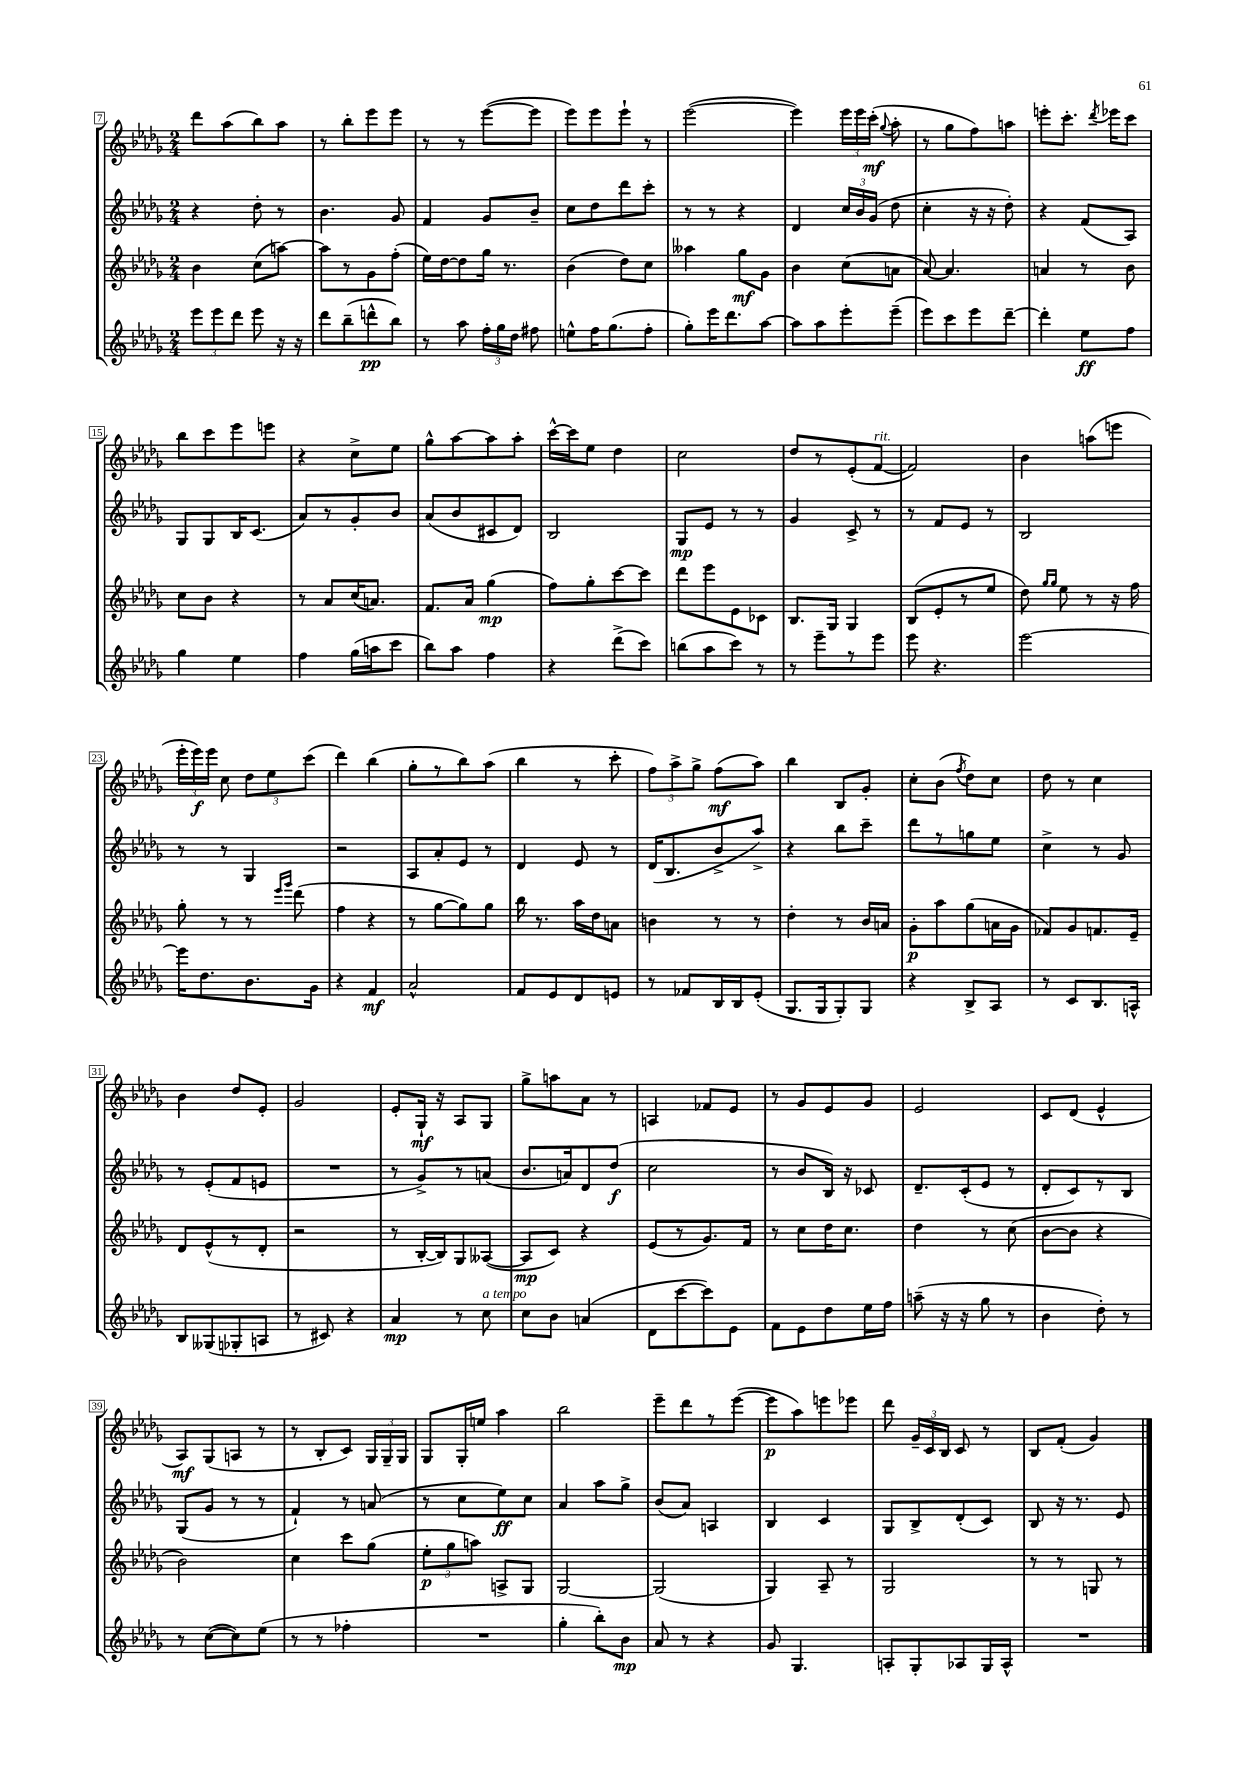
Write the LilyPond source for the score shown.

<<
\new StaffGroup <<
\new Staff = "s0" {
    \clef treble \key des \major \numericTimeSignature \time 2/4
    \autoBeamOff des'''8[ aes''8( bes''8) aes''8] |
    r8 bes''8[-. ees'''8 ees'''8] |
    r8 r8 ees'''8[~( ees'''8] |
    ees'''8[) ees'''8 ees'''8]-! r8 |
    ees'''2~( |
    ees'''4) \tuplet 3/2 { ees'''16[ ees'''16 c'''16]-.\mf( } \appoggiatura { ges''8 } aes''8-. |
    r8 ges''8[ f''8) a''8] |
    e'''8[-. c'''8.]-. \acciaccatura { des'''8 } ees'''16[ c'''8] |
    bes''8[ c'''8 ees'''8 e'''8] |
    r4 c''8[-> ees''8] |
    ges''8[-^ aes''8~ aes''8 aes''8]-. |
    c'''16[~-^ c'''16 ees''8] des''4 |
    c''2 |
    des''8[ r8 ees'8-.( f'8]~^\markup { \italic "rit." } |
    f'2) |
    bes'4 a''8[( e'''8] |
    \tuplet 3/2 { ees'''16[-. ees'''16\f) ees'''16] } c''8 \tuplet 3/2 { des''8[ ees''8 c'''8]( } |
    des'''4) bes''4( |
    ges''8[-. r8 bes''8) aes''8]( |
    bes''4 r8 c'''8-. |
    \tuplet 3/2 { f''8[) aes''8-> ges''8]-> } f''8[\mf( aes''8]) |
    bes''4 bes8[ ges'8]-. |
    c''8[-. bes'8]( \acciaccatura { f''8 } des''8[) c''8] |
    des''8 r8 c''4 |
    bes'4 des''8[ ees'8]-. |
    ges'2 |
    ees'8[-. ges16]-!\mf r16 aes8[ ges8] |
    ges''8[-> a''8 aes'8] r8 |
    a4 fes'8[ ees'8] |
    r8 ges'8[ ees'8 ges'8] |
    ees'2 |
    c'8[ des'8]( ees'4-^ |
    aes8[\mf) ges8( a8] r8 |
    r8 bes8[-. c'8]) \tuplet 3/2 { ges16[ ges16-- ges16] } |
    ges8[ ges16-. e''16] aes''4 |
    bes''2 |
    ees'''8[-- des'''8 r8 ees'''8]~( |
    ees'''8[\p aes''8) e'''8 ees'''8] |
    des'''8 \tuplet 3/2 { ges'16[-- c'16 bes16] } c'8 r8 |
    bes8[ f'8]-.( ges'4) \bar "|." |
}
\new Staff = "s1" {
    \clef treble \key des \major \numericTimeSignature \time 2/4
    \autoBeamOff r4 des''8-. r8 |
    bes'4. ges'8 |
    f'4 ges'8[ bes'8]-- |
    c''8[ des''8 des'''8 c'''8]-. |
    r8 r8 r4 |
    des'4 \tuplet 3/2 { c''16[ bes'16 ges'16]( } des''8 |
    c''4-. r16 r16 des''8-.) |
    r4 f'8[( aes8]) |
    ges8[ ges8 bes16 c'8.]( |
    aes'8[) r8 ges'8-. bes'8] |
    aes'8[( bes'8 cis'8 des'8]) |
    bes2 |
    ges8[\mp ees'8] r8 r8 |
    ges'4 c'8-> r8 |
    r8 f'8[ ees'8] r8 |
    bes2 |
    r8 r8 ges4 |
    r2 |
    aes8[ aes'8-. ees'8] r8 |
    des'4 ees'8 r8 |
    des'16[( bes8. bes'8-> aes''8]->) |
    r4 bes''8[ c'''8]-- |
    des'''8[ r8 g''8 ees''8] |
    c''4-> r8 ges'8 |
    r8 ees'8[-.( f'8 e'8] |
    R2 |
    r8 ges'8[->) r8 a'8]( |
    bes'8.[ a'16) des'8 des''8]\f( |
    c''2 |
    r8 bes'8[ bes16]) r16 ces'8 |
    des'8.[-- c'16-.( ees'8] r8 |
    des'8[-. c'8) r8 bes8] |
    ges8[( ges'8] r8 r8 |
    f'4-!) r8 a'8( |
    r8 c''8[ ees''8\ff) c''8] |
    aes'4 aes''8[ ges''8]-> |
    bes'8[( aes'8]) a4 |
    bes4 c'4 |
    ges8[ bes8-> des'8-.( c'8]) |
    bes8 r16 r8. ees'8 \bar "|." |
}
\new Staff = "s2" {
    \clef treble \key des \major \numericTimeSignature \time 2/4
    \autoBeamOff bes'4 c''8[( a''8]~) |
    a''8[ r8 ges'8 f''8]-.( |
    ees''16[) des''16~ des''8 ges''16] r8. |
    bes'4( des''8[) c''8] |
    aeses''4 ges''8[\mf ges'8] |
    bes'4 c''8[( a'8] |
    aes'8~) aes'4. |
    a'4 r8 bes'8 |
    c''8[ bes'8] r4 |
    r8 aes'8[ c''16( a'8.]) |
    f'8.[ aes'16] ges''4\mp( |
    f''8[) ges''8-. c'''8~ c'''8] |
    des'''8[ ees'''8 ees'8 ces'8] |
    bes8.[ ges16] ges4 |
    bes8[( ees'8-. r8 ees''8] |
    des''8) \grace { ges''16[ ges''16] } ees''8 r8 r16 f''16 |
    ges''8-. r8 r8 \grace { ees'''16[ ges'''16] } des'''8( |
    f''4 r4 |
    r8 ges''8[~ ges''8) ges''8] |
    bes''16 r8. aes''16[ des''16 a'8] |
    b'4 r8 r8 |
    des''4-. r8 bes'16[ a'16] |
    ges'8[-.\p aes''8 ges''8( a'16 ges'16] |
    fes'8[) ges'8 f'8. ees'16]-- |
    des'8[ ees'8-^( r8 des'8]-. |
    r2 |
    r8 bes16[~-. bes16) ges8 aeses8]~( |
    aeses8[\mp c'8]) r4 |
    ees'8[( r8 ges'8.) f'16] |
    r8 c''8[ des''16 c''8.] |
    des''4 r8 c''8( |
    bes'8[~ bes'8] r4 |
    bes'2) |
    c''4 c'''8[ ges''8]( |
    \tuplet 3/2 { ees''8[-.\p ges''8 a''8]) } a8[-> ges8] |
    ges2~ |
    ges2( |
    ges4) aes8-- r8 |
    ges2 |
    r8 r8 g8 r8 \bar "|." |
}
\new Staff = "s3" {
    \clef treble \key des \major \numericTimeSignature \time 2/4
    \autoBeamOff \tuplet 3/2 { ees'''8[ ees'''8 des'''8] } ees'''8 r16 r16 |
    des'''8[ bes''8--( d'''8-^\pp bes''8]) |
    r8 aes''8 \tuplet 3/2 { f''16[-. ges''16 des''16] } fis''8 |
    e''8[-^ f''16 ges''8.( f''8]-. |
    ges''8[-.) ees'''16 des'''8. aes''8]~ |
    aes''8[ aes''8 ees'''8-. ees'''8]--( |
    ees'''8[) c'''8 ees'''8 des'''8]~-- |
    des'''4-. ees''8[\ff f''8] |
    ges''4 ees''4 |
    f''4 ges''16[( a''16 c'''8] |
    bes''8[) aes''8] f''4 |
    r4 des'''8[->( c'''8]) |
    b''8[( aes''8 c'''8]) r8 |
    r8 ees'''8[-- r8 ees'''8] |
    ees'''8 r4. |
    ees'''2~ |
    ees'''16[ des''8. bes'8. ges'16] |
    r4 f'4\mf |
    aes'2-^ |
    f'8[ ees'8 des'8 e'8] |
    r8 fes'8[ bes16 bes16 ees'8]-.( |
    ges8.[ ges16 ges8-.) ges8] |
    r4 bes8[-> aes8] |
    r8 c'8[ bes8. a16]-^ |
    bes8[ geses8( ges8-. a8] |
    r8 cis'8) r4 |
    aes'4\mp r8 c''8^\markup { \italic "a tempo" } |
    c''8[ bes'8] a'4( |
    des'8[ c'''8~ c'''8) ees'8] |
    f'8[ ees'8 des''8 ees''16 f''16] |
    a''8--( r16 r16 ges''8 r8 |
    bes'4 des''8-.) r8 |
    r8 c''8[~( c''8) ees''8]( |
    r8 r8 fes''4-. |
    R2 |
    ges''4-. bes''8[-.) bes'8]\mp |
    aes'8 r8 r4 |
    ges'8 ges4. |
    a8[-. ges8-. aes8 ges16 aes16]-^ |
    R2 \bar "|." |
}
>>
>>
\layout { \context { \Score currentBarNumber = #7 \override BarNumber.stencil = #(make-stencil-boxer 0.1 0.3 ly:text-interface::print) } }
